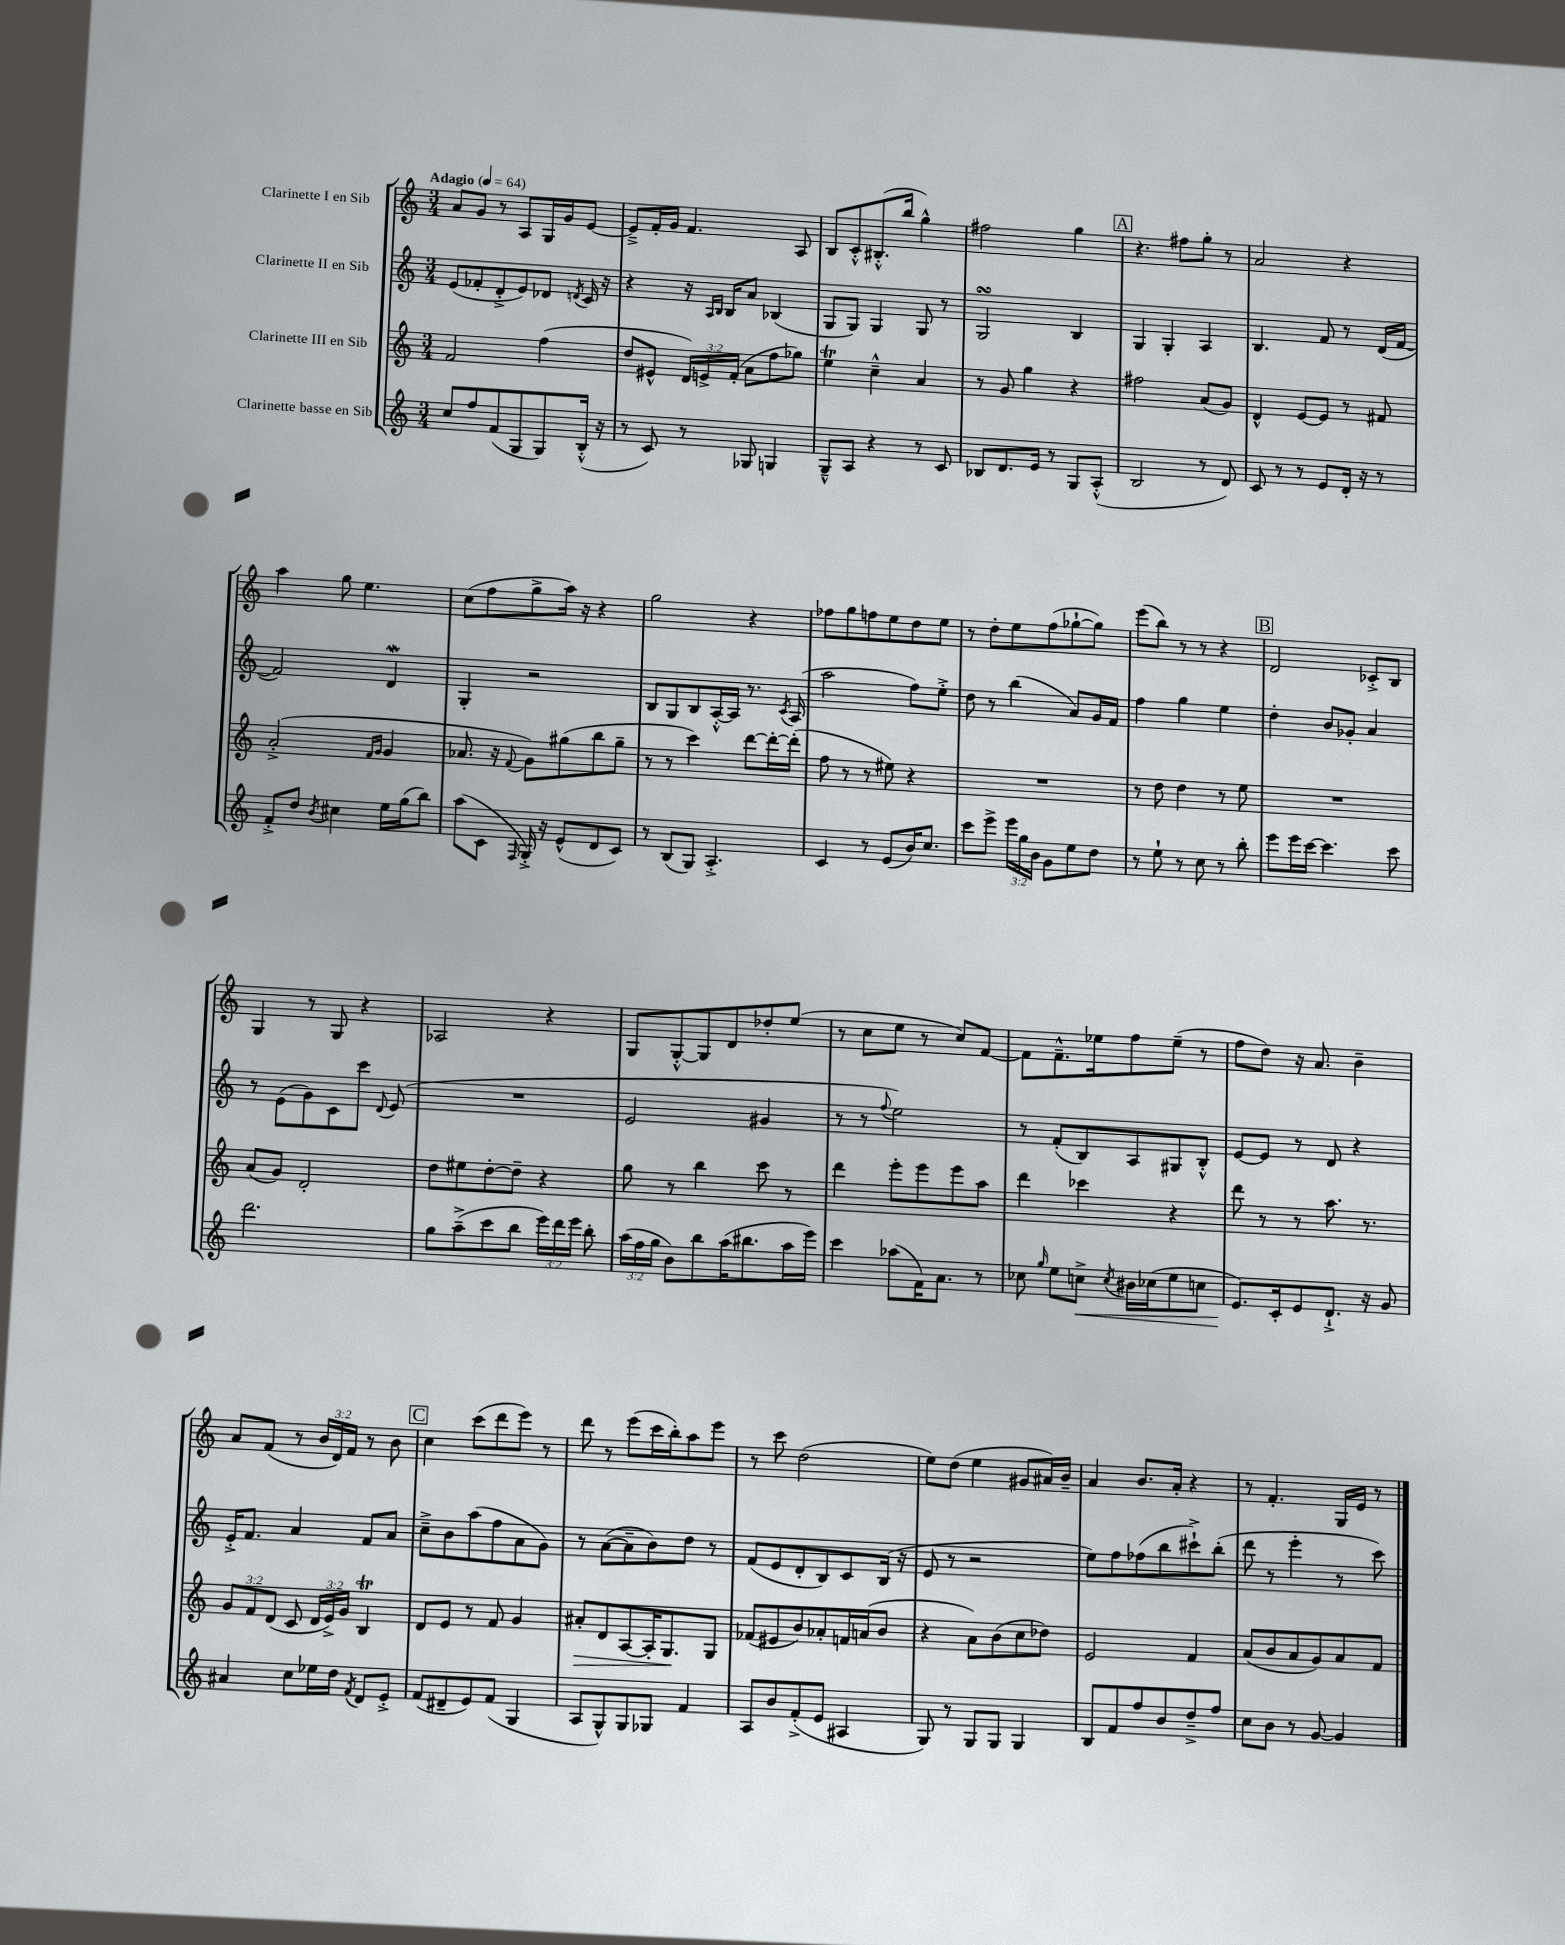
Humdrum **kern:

**kern	**dynam	**kern	**dynam	**kern	**kern
*part4	*part4	*part3	*part3	*part2	*part1
*staff4	*staff4	*staff3	*staff3	*staff2	*staff1
*I"Clarinette basse en Sib	*	*I"Clarinette III en Sib	*	*I"Clarinette II en Sib	*I"Clarinette I en Sib
*clefG2	*	*clefG2	*	*clefG2	*clefG2
*k[]	*	*k[]	*	*k[]	*k[]
*M3/4	*	*M3/4	*	*M3/4	*M3/4
*MM64	*	*MM64	*	*MM64	*MM64
=1	=1	=1	=1	=1	=1
!	!	!	!	!	!LO:TX:a:B:t=Adagio
8cc/L	.	2f/	.	(8e/L	8a/L
8ff/	.	.	.	8f-X'/	8g/J
(8f/	.	.	.	8d'^/	8r
8G/	.	.	.	8e/)	8A/L
8G/)	.	(4ff\	.	8d-X/J	16G/L
.	.	.	.	.	16g/J
.	.	.	.	8qdn/	.
(16B'^^/Jk	.	.	.	16c/	[8e/J
16r	.	.	.	16r	.
=2	=2	=2	=2	=2	=2
8r	.	8dd/L	.	4r	8e~^/L]
8c/)	.	8e#X^^/J	.	.	16f'/L
.	.	.	.	.	16g/JJ
8r	.	24d/LL)	.	16r	4.f/
.	.	24en^/	.	.	.
.	.	.	.	16qqA/LL	.
.	.	.	.	16qqB/JJ	.
.	.	.	.	16B/KL	.
.	.	(24f'/JJ	.	.	.
8G-X/	.	8a\L	.	8a/J	.
4Gn/	.	8ff\	.	(4B-X/	.
.	.	8gg-X\J)	.	.	8A/
=3	=3	=3	=3	=3	=3
8G~^^/L	.	4eet\	.	8G/L	8B/L
8A/J	.	.	.	8G/J)	8c'^^/
4r	.	4cc~^^\	.	4G/	(8.B#X'^^/
.	.	.	.	.	16bb/Jk
8r	.	4a/	.	8G/	4gg^^\)
8c/	.	.	.	8r	.
=4	=4	=4	=4	=4	=4
8B-X/L	.	8r	.	2GsSSS/	2ff#X\
8.d/	.	8g/	.	.	.
.	.	4gg\	.	.	.
16e/Jk	.	.	.	.	.
8r	.	.	.	.	.
8G/L	.	4r	.	4B/	4gg\
(8A'^^/J	.	.	.	.	.
!!LO:REH:place=s1:t=A
=5	=5	=5	=5	=5	=5
2B/	.	2ff#X\	.	4G/	4.r
.	.	.	.	4G'/	.
.	.	.	.	.	8ff#X\L
8r	.	(8a/L	.	4A/	8gg'\J
8d/)	.	8g/J)	.	.	8r
=6	=6	=6	=6	=6	=6
8c/	.	4d^^/	.	4.B/	2a/
8r	.	.	.	.	.
8r	.	[8e/L	.	.	.
8e/L	.	8e/J]	.	8f/	.
16d'/Jk	.	8r	.	8r	4r
16r	.	.	.	.	.
8r	.	8f#X/	.	(16d/LL	.
.	.	.	.	[16f/JJ	.
!!LO:LB:g=z
=7	=7	=7	=7	=7	=7
8f'^/L	.	(2a'^/	.	2f/])	4aa\
8dd/J	.	.	.	.	.
8qb/	.	.	.	.	.
4cc#X\	.	.	.	.	8gg\
.	.	.	.	.	4.ee\
.	.	16qqf/LL	.	.	.
.	.	16qqg/JJ	.	.	.
16ee\LL	.	4g/	.	4dW/	.
(16gg\J	.	.	.	.	.
8bb\J)	.	.	.	.	.
=8	=8	=8	=8	=8	=8
(8aa\L	.	8.a-X/	.	4G'/	(8cc\L
8c\J	.	.	.	.	8ff\
.	.	16r	.	.	.
16qqF/	.	8qqf/	.	.	.
16G'^/)	.	8g\L)	.	2r	8gg^\
16r	.	.	.	.	.
(8e^^/L	.	(8gg#X\	.	.	16aa\Jk)
.	.	.	.	.	16r
8d/	.	8bb\	.	.	4r
8c/J)	.	8gg#~\J	.	.	.
=9	=9	=9	=9	=9	=9
8r	.	8r	.	8B/L	2gg\
(8B/L	.	8r	.	8G/	.
8G/J)	.	4ccc\)	.	8B/	.
4.A'^/	.	.	.	[16A'^^/L	.
.	.	.	.	16A/JJ]	.
.	.	[8ddd\L	.	8.r	4r
.	.	16ddd'\L_	.	.	.
.	.	.	.	8qc/	.
.	.	(16ddd'\JJ]	.	(16A/	.
=10	=10	=10	=10	=10	=10
4c/	.	8ff\	.	2aa\	8ff-X\L
.	.	8r	.	.	8gg\
8r	.	8r	.	.	8ffn\
(8e/L	.	8ee#X\)	.	.	8ee\
16b/K)	.	4r	.	8ff\L)	8dd\
8.cc/J	.	.	.	.	.
.	.	.	.	8ee'^\J	8ee\J
=11	=11	=11	=11	=11	=11
8ccc\L	.	2.r	.	8dd\	8r
8eee^\J	.	.	.	8r	8dd'\L
24eee\LL	.	.	.	(4bb\	8ee\
24gg\	.	.	.	.	.
24b\JJ	.	.	.	.	.
8g\L	.	.	.	.	(8ff\
8ee\	.	.	.	8a/L)	[8gg-X`\
8dd\J	.	.	.	16g/L	8gg-\J])
.	.	.	.	16f/JJ	.
=12	=12	=12	=12	=12	=12
8r	.	8r	.	4ff\	(8eee\L
8ee`\	.	8dd\	.	.	8bb\J)
8r	.	4dd\	.	4gg\	8r
8cc\	.	.	.	.	8r
8r	.	8r	.	4ee\	4r
8bb'\	.	8ee\	.	.	.
!!LO:REH:place=s1:t=B
=13	=13	=13	=13	=13	=13
8eee\L	.	2.r	.	4dd'\	2d/
16eee\L	.	.	.	.	.
[16ccc\JJ	.	.	.	.	.
4.ccc\]	.	.	.	8b/L	.
.	.	.	.	8g-X'/J	.
.	.	.	.	4a/	8c-X'^/L
8ccc\	.	.	.	.	8B/J
!!LO:LB:g=z
=14	=14	=14	=14	=14	=14
2.ddd\	.	(8a/L	.	8r	4G/
.	.	8g/J)	.	(8e\L	.
.	.	2d'/	.	8g\)	8r
.	.	.	.	8c\	8G/
.	.	.	.	8ccc\J	4r
.	.	.	.	8qqd/	.
.	.	.	.	(8e/	.
=15	=15	=15	=15	=15	=15
8gg\L	.	8dd\L	.	2.r	2A-X/
(8aa~^\	.	8ee#X\	.	.	.
8ccc\	.	[8dd'\	.	.	.
8bb\J	.	8dd~\J]	.	.	.
24eee\LL)	.	4r	.	.	4r
24ddd\	.	.	.	.	.
24eee\JJ	.	.	.	.	.
8bb'\	.	.	.	.	.
=16	=16	=16	=16	=16	=16
(24aa\LL	.	8gg\	.	2e/	8G/L
24ff\	.	.	.	.	.
24gg\JJ	.	.	.	.	.
8b\L)	.	8r	.	.	[8G'^^/
8bb\	.	4bb\	.	.	8G/]
(16aa\K	.	.	.	.	8d/
8.bb#X\	.	.	.	.	.
.	.	8ccc\	.	4g#X/	8dd-X'/
16aa\L	.	8r	.	.	(8ee/J
16eee\JJ)	.	.	.	.	.
=17	=17	=17	=17	=17	=17
4ccc\	.	4ddd\	.	8r	8r
.	.	.	.	8r	8cc\L
.	.	.	.	8qqff/	.
(8aa-X\L	.	8eee'\L	.	2ee\)	8ee\J
16f\K)	.	8eee\	.	.	8r
8.a\J	.	.	.	.	.
.	.	8eee\	.	.	8cc/L)
8r	.	8aa\J	.	.	[8f/J
=18	=18	=18	=18	=18	=18
8cc-X\	.	4ddd\	.	8r	8f\L]
16qqgg/	.	.	.	.	.
8ee\L	.	.	.	(8f'/L	8.f~^^\
!	!LO:HP:b	!	!	!	!
8ccn^\J	<	4ccc-X\	.	8B/)	.
.	.	.	.	.	16ee-X\k
8qcc/	.	.	.	.	.
16b#X\LL	.	.	.	8A/	8ff\
(16cc-X\J	.	.	.	.	.
8ee\	.	4r	.	8G#X/	(8ee-~\J
8ccn\J	.	.	.	8B'^^/J	8r
=19	=19	=19	=19	=19	=19
8.e/L)	.	8ddd\	.	[8e/L	8ff\L
.	.	8r	.	8e/J]	8dd\J)
16c'/k	[	.	.	.	.
8e/	.	8r	.	8r	16r
.	.	.	.	.	8.a/
8.d`^/J	.	8.aa\	.	8d/	.
.	.	.	.	4r	4b~\
16r	.	8.r	.	.	.
8g/	.	.	.	.	.
!!LO:LB:g=z
=20	=20	=20	=20	=20	=20
4a#X/	.	12g/L	.	16e'^/KL	8a/L
.	.	.	.	8.f/J	.
.	.	12f/	.	.	.
.	.	.	.	.	(8f/J
.	.	(12d/J	.	.	.
8cc\L	.	8c/	.	4a/	8r
16ee-X\L	.	24d/LL	.	.	24b/LL
.	.	24e^/)	.	.	24d/)
16dd\JJ	.	.	.	.	.
.	.	24g/JJ	.	.	24f/JJ
8qf/	.	.	.	.	.
8d/L	.	4Bt/	.	8f/L	8r
8e'^/J	.	.	.	8a/J	8b\
!!LO:REH:place=s1:t=C
=21	=21	=21	=21	=21	=21
(8f/L	.	8d/L	.	8cc~^\L	4cc\
8d#X~/	.	8e/J	.	8b\	.
8e/)	.	8r	.	(8aa\	(8ccc\L
(8f/J	.	8f/	.	8ff\	8ddd\
4G/	.	4g/	.	8a\	8eee\J)
.	.	.	.	8g\J)	8r
=22	=22	=22	=22	=22	=22
!	!	!	!LO:HP:b	!	!
8A/L	.	8a#X'/L	>	8r	8ddd\
8G^^/)	.	8d/	.	([8a\L	8r
8G/	.	[8A/	.	8a~\]	(8eee\L
8G-X/J	.	16A'/K]	.	8b\)	16ccc\L
.	.	8.G/	.	.	16bb'\J)
4f/	.	.	.	8dd\J	8aa\
.	.	8G/J	]	8r	8eee\J
=23	=23	=23	=23	=23	=23
8A/L	.	(8f-X/L	.	(8f/L	8r
8b/	.	8e#X/	.	8e/	8ccc\
(8f'^/	.	8b/)	.	8d'/	(2dd\
8e/J	.	8a-X'/	.	8B/)	.
4A#X/	.	16fn/L	.	8c/	.
.	.	(16an/J	.	.	.
.	.	8b/J	.	(16B/Jk	.
.	.	.	.	16r	.
=24	=24	=24	=24	=24	=24
8G/)	.	4r	.	8e/	8ee\L)
8r	.	.	.	8r	(8dd\J
8G/L	.	8a\L)	.	2r	4ee\
8G/J	.	(8b\	.	.	.
4G/	.	8cc\	.	.	8g#X/L
.	.	8dd-X\J)	.	.	16a#X/L)
.	.	.	.	.	16b~/JJ
=25	=25	=25	=25	=25	=25
8B/L	.	2e/	.	8ee\L)	4a/
8f/	.	.	.	8ff\	.
8ff/	.	.	.	(8ff-X\	8.b/L
8b/	.	.	.	8bb\	.
.	.	.	.	.	16a'/Jk
8dd~^/	.	4f/	.	8ccc#X`^\)	4r
8ff/J	.	.	.	(8bb'\J	.
=26	=26	=26	=26	=26	=26
8cc\L	.	(8a/L	.	8ddd\	8r
8b\J	.	8b/	.	8r	4.f'/
8r	.	8a/	.	4eee'\	.
[8g/	.	8g/)	.	.	.
4g/]	.	8a/	.	8r	16G/LL
.	.	.	.	.	16e/JJ
.	.	8f/J	.	8ccc\)	8r
==	==	==	==	==	==
*-	*-	*-	*-	*-	*-
